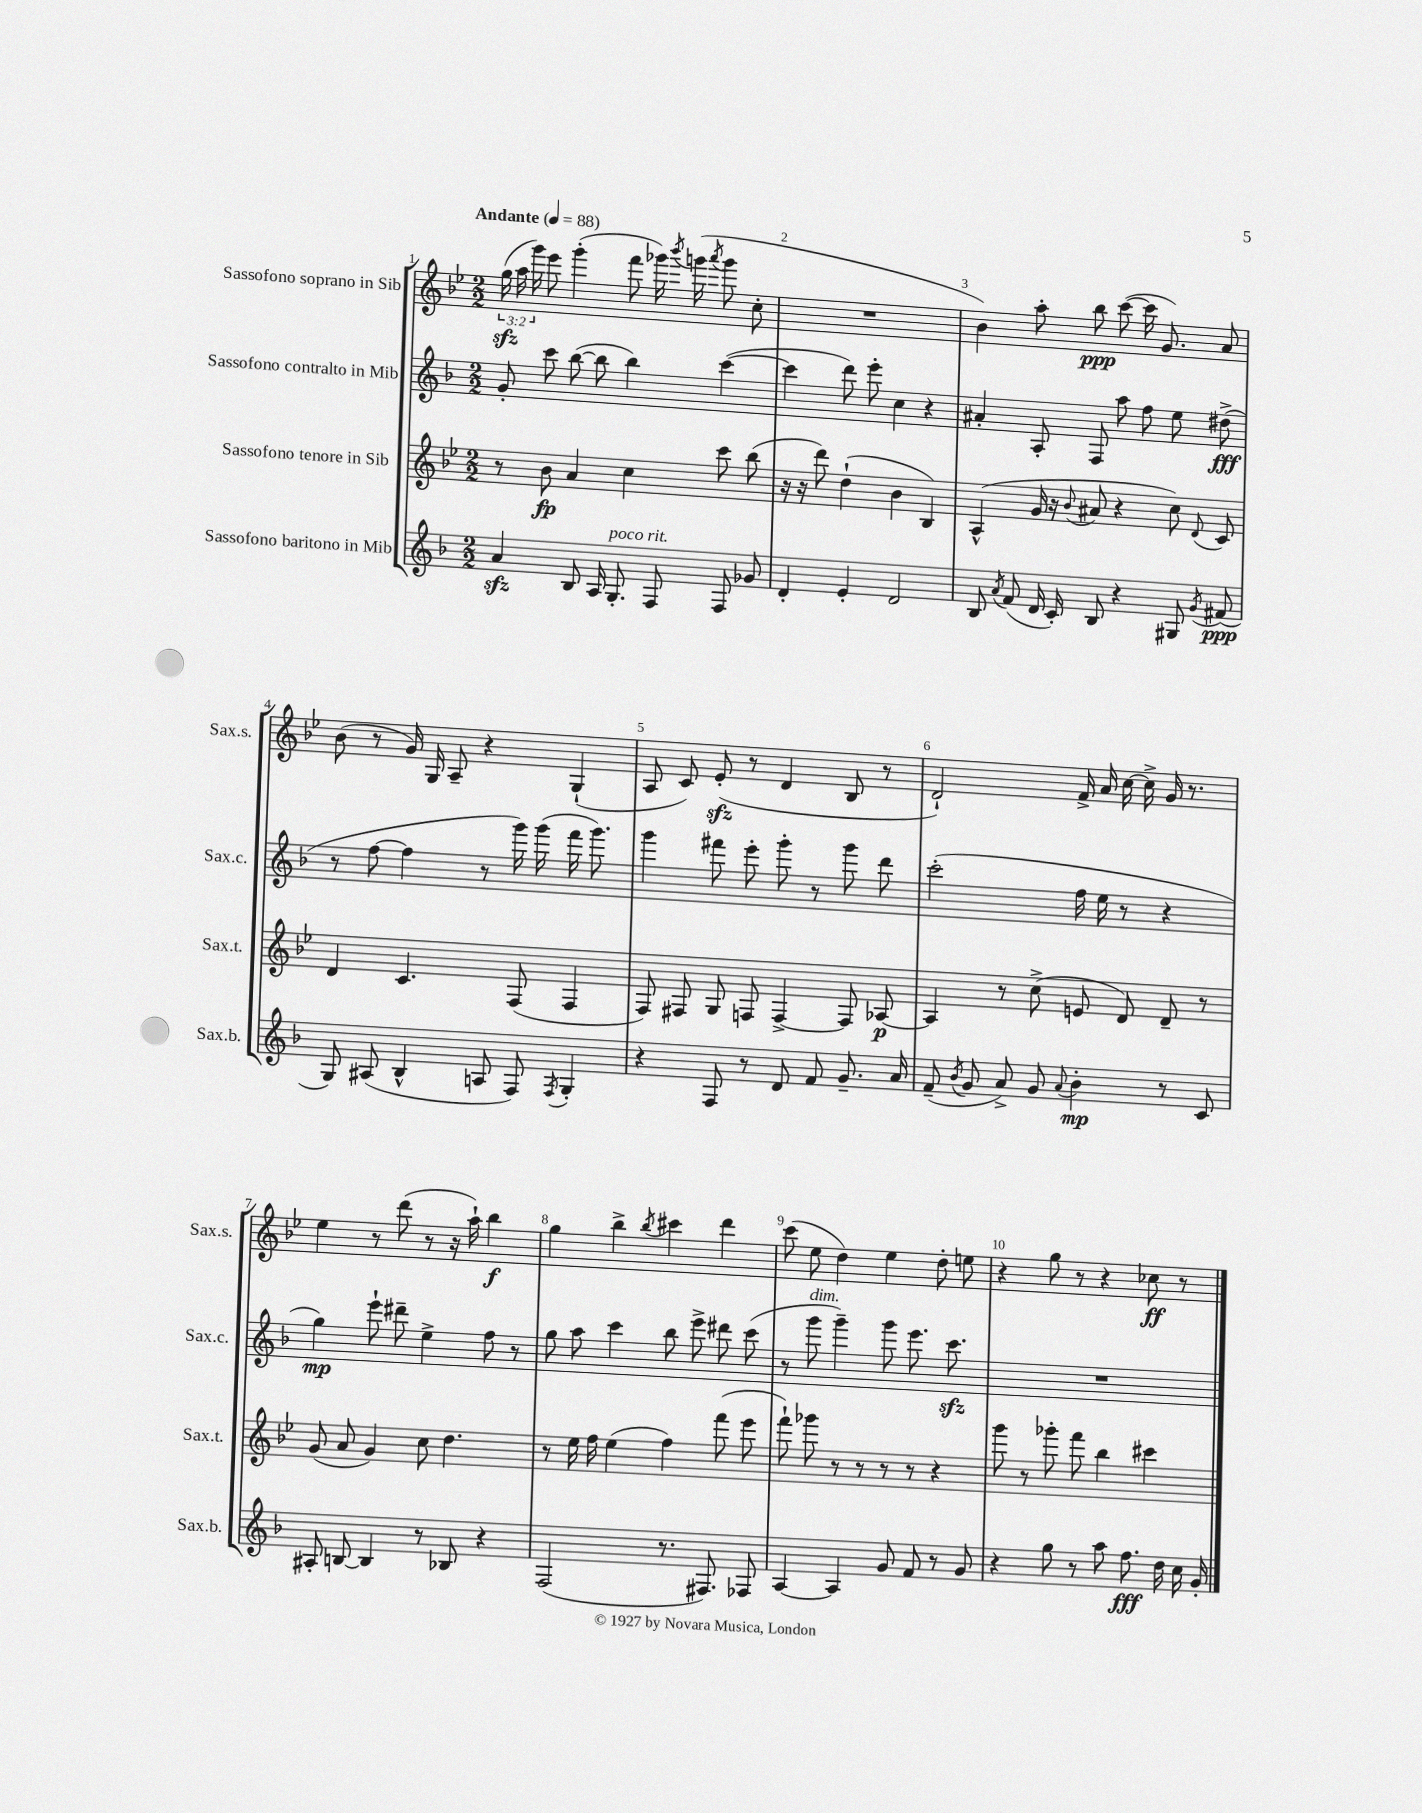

**kern	**kern	**kern	**kern
*staff4	*staff3	*staff2	*staff1
*clefG2	*clefG2	*clefG2	*clefG2
*k[b-]	*k[b-e-]	*k[b-]	*k[b-e-]
*M2/2	*M2/2	*M2/2	*M2/2
*MM88	*MM88	*MM88	*MM88
4a	8r	8g'	(24gg
.	.	.	24aa
.	.	.	24ggg)
.	8b-	8ccc	8eee-
8B-	4a	([8bb-	(4ggg'
16A	.	8bb-]	.
8.G'	.	.	.
.	4cc	4bb-)	8fff
8F	.	.	16ggg-)
.	.	.	8qbbb-
.	.	.	(16ggg
.	.	.	8qaaa
8F	8ccc	([4ccc	8ggg
8g-	(8bb-	.	8cc'
=	=	=	=
4d'	16r	4ccc]	1r
.	16r	.	.
.	8ddd)	.	.
4e'	(4dd`	8ddd)	.
.	.	8eee'	.
2d	4b-	4cc	.
.	4B-)	4r	.
=	=	=	=
8B-	(4A^^	4a#'	4b-)
8qa	.	.	.
(8f	.	.	.
16d	16g	8A'	8aa'
16c')	16r	.	.
.	8qqb-	.	.
8B-	8a#	8F	8bb-
4r	4r	8aa	([8ccc
.	.	8ff	16ccc]
.	.	.	8.g)
8G#	8cc)	8ee	.
8qg	8qqd	.	.
(8f#	8c	(8dd#^	8a
=	=	=	=
8G)	4d	8r	(8b-
(8A#	.	[8ff	8r
4B-^^	4.c	4ff]	16g)
.	.	.	16G
.	.	.	8A~
8A	.	8r	4r
8F)	(8F	16ggg)	.
.	.	(16ggg	.
8qF	.	.	.
4G'	4F	16fff	(4G`
.	.	8.ggg)	.
=	=	=	=
4r	8F)	4ggg	8A
.	8F#	.	8c)
8F	8G	8fff#	(8e-'
8r	8F	8eee'	8r
8d	[4F^	8ggg'	4d
8f	.	8r	.
8.g~	8F]	8ggg	8B-
.	[8A-	8ddd	8r
16a	.	.	.
=	=	=	=
(8f~	4A-]	(2ccc'	2d`)
8qb-	.	.	.
8g	.	.	.
8a^)	8r	.	.
8g	(8cc^	.	.
8qqa	.	.	.
4b-'	8e	16ff	16f^
.	.	16ee	16a
.	8d)	8r	[16cc
.	.	.	16cc^]
8r	8d~	4r	16g
.	.	.	8.r
8c	8r	.	.
=	=	=	=
8A#'	(8g	4gg)	4ee-
[8B	8a	.	.
4B]	4g)	8eee`	8r
.	.	8ddd#~	(8ddd
8r	8cc	4ee^	8r
8B-	4.dd	.	16r
.	.	.	16aa`)
4r	.	8ff	4bb-
.	.	8r	.
=	=	=	=
(2F	8r	8gg	4gg
.	16ee-	8aa	.
.	16ff	.	.
.	(4ee-	4ccc	4bb-^
.	.	.	8qbb-
8.r	4ff)	8bb-	4ccc#
.	.	8eee^	.
8.F#)	.	.	.
.	(8fff	8ddd#	4ddd
8F-	8eee-	(8ccc	.
=	=	=	=
[4A	8fff`)	8r	(8ccc
.	8ggg-	8ggg	8ee-
4A]	8r	4ggg~)	4dd)
.	8r	.	.
8g	8r	8ggg	4ee-
8f	8r	8.eee	.
8r	4r	.	8dd'
.	.	8.ccc	.
8g	.	.	8ee
=	=	=	=
4r	8ggg	1r	4r
.	8r	.	.
8gg	8ggg-'	.	8gg
8r	8fff	.	8r
8aa	4bb-	.	4r
8.ff	.	.	.
.	4ccc#	.	8cc-
16dd	.	.	.
16cc	.	.	8r
16g'	.	.	.
==	==	==	==
*-	*-	*-	*-
